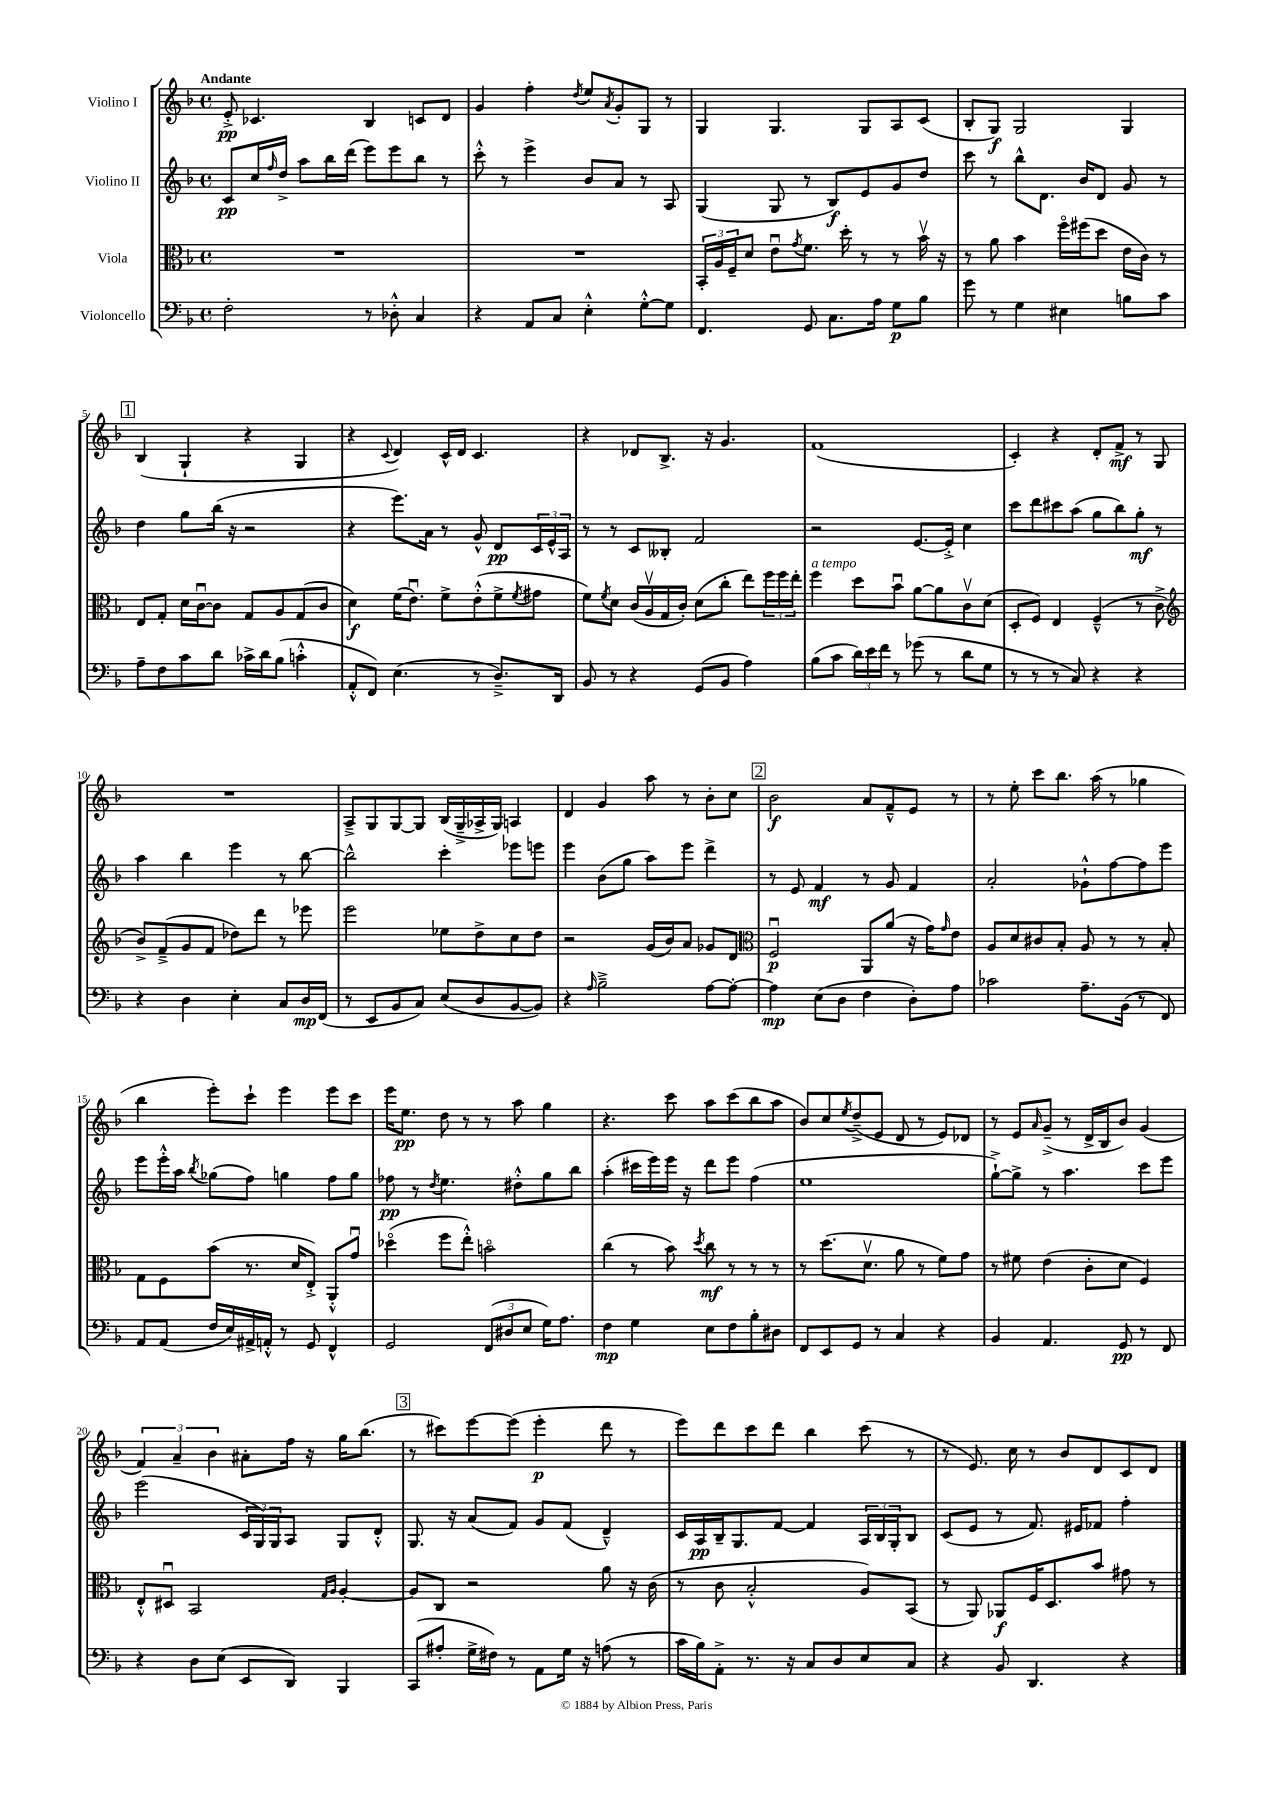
<<
\new StaffGroup <<
\new Staff = "s0" \with { instrumentName = "Violino I" } {
    \clef treble \key f \major \defaultTimeSignature \time 4/4 \tempo "Andante"
    e'8-.->\pp ces'4. bes4 c'8 d'8 |
    g'4 f''4-. \acciaccatura { d''8 } e''8 \acciaccatura { a'8 } g'8-. g8 r8 |
    g4 g4. g8 a8 c'8( |
    bes8-. g8\f) g2 g4 |
    \mark \markup { \box "1" } bes4( g4-! r4 g4 |
    r4 \appoggiatura { c'8 } d'4) c'16-^ d'16 c'4. |
    r4 des'8 bes8.-> r16 g'4. |
    f'1( |
    c'4-.) r4 d'8-. f'8->\mf r8 g8 |
    R1 |
    a8---> g8 g8~ g8 bes16( g16---> aes16-> g16) a4 |
    d'4 g'4 a''8 r8 bes'8-. c''8 |
    \mark \markup { \box "2" } bes'2\f a'8 f'8---^ e'8 r8 |
    r8 e''8-. c'''8 bes''8. a''16( r8 ges''4 |
    bes''4 e'''8-.) c'''8-! e'''4 e'''8 c'''8 |
    e'''16 e''8.\pp d''8 r8 r8 a''8 g''4 |
    r4. c'''8 a''8 c'''8( bes''8 a''8 |
    bes'8) c''8 \acciaccatura { e''8 } d''8--->( e'8 d'8 r8 e'8) des'8 |
    r8 e'8 \grace { a'16 } g'8--->( r8 d'16-> bes16 bes'8) g'4( |
    \tuplet 3/2 { f'4) a'4-- bes'4 } ais'8-. f''16 r16 g''16 bes''8.( |
    \mark \markup { \box "3" } r8 cis'''8) e'''8~ e'''8( e'''4-.\p d'''8 r8 |
    e'''8) d'''8 c'''8 d'''8 bes''4 c'''8( r8 |
    r8 e'8.) c''16 r8 bes'8 d'8 c'8 d'8 \bar "|." |
}
\new Staff = "s1" \with { instrumentName = "Violino II" } {
    \clef treble \key f \major \defaultTimeSignature \time 4/4
    c'8\pp c''16 \grace { f''16 } d''16-> a''8 bes''16 d'''16( e'''8) e'''8 bes''8 r8 |
    c'''8-.-^ r8 e'''4-> bes'8 a'8 r8 a8 |
    g4( g8 r8 bes8\f) e'8 g'8 d''8 |
    c'''8 r8 bes''8-^ d'8. bes'16 d'8 g'8 r8 |
    \mark \markup { \box "1" } d''4 g''8 bes''16( r16 r2 |
    r4 e'''8.) a'16 r8 g'8-^ d'8\pp \tuplet 3/2 { c'16 e'16-^ a16 } |
    r8 r8 c'8 beses8-. f'2 |
    r2 e'8.~ e'16-.-> c''4 |
    c'''8 d'''8 cis'''8 a''8( g''8 bes''8) g''8-.\mf r8 |
    a''4 bes''4 e'''4 r8 bes''8~ |
    bes''2-^ c'''4-. ees'''8 e'''8 |
    e'''4 bes'8( g''8 a''8) e'''8 d'''4-> |
    \mark \markup { \box "2" } r8 e'8 f'4\mf r8 g'8 f'4 |
    a'2-. ges'8-!-^ f''8~ f''8 e'''8 |
    e'''8 e'''16-.-^ a''16 \acciaccatura { bes''8 } ges''8( f''8) g''4 f''8 g''8 |
    fes''8\pp r8 \acciaccatura { d''8 } e''4. dis''8-.-^ g''8 bes''8 |
    a''4-.( cis'''16 e'''16) e'''16 r16 d'''8 e'''8 f''4( |
    e''1 |
    g''8~-!->) g''8-> r8 a''4. c'''8 e'''8 |
    e'''2( \tuplet 3/2 { c'16 g16) g16 } a8 g8 d'8-.-^ |
    \mark \markup { \box "3" } g8. r16 a'8( f'8) g'8 f'8( d'4---^) |
    c'16 a16\pp bes16-- g8. f'8~ f'4 \tuplet 3/2 { a16 bes16 g16-. } bes8 |
    c'8( e'8 r8 f'8.) eis'16 fes'8 f''4-. \bar "|." |
}
\new Staff = "s2" \with { instrumentName = "Viola" } {
    \clef alto \key f \major \defaultTimeSignature \time 4/4
    R1 |
    R1 |
    \tuplet 3/2 { bes,16-. a16 f16-- } d'8 e'8\downbow \acciaccatura { g'8 } f'8. d''16-. r8 r8 bes'16\upbow r16 |
    r8 a'8 bes'4 f''16\flageolet fis''16( d''8 e'16 c'16) r8 |
    \mark \markup { \box "1" } e8 g8-. d'16 c'16~\downbow c'8 g8 a8 g8( c'8 |
    d'4\f) f'16( e'8.\downbow) f'8-> e'8-.-^( f'8-> \acciaccatura { f'8 } gis'8 |
    f'8) \acciaccatura { f'8 } d'8 c'16( a16\upbow g16 c'16-.) d'8( c''8-. e''8) \tuplet 3/2 { f''16 f''16 e''16-. } |
    f''4^\markup { \italic "a tempo" } d''8 bes'8\downbow a'8~ a'8 c'8\upbow d'8( |
    d8-. f8) e4 f4---^( r8 c'8-> |
    \clef treble bes'8->) f'8--->( g'8 f'8 des''8) d'''8 r8 ees'''8 |
    e'''2 ees''8 d''8-> c''8 d''8 |
    r2 g'16( bes'16) a'8 ges'8 d'8 |
    \mark \markup { \box "2" } \clef alto f2\downbow\p a,8 a'8( r16 g'16) \grace { g'16 } e'8 |
    a8 d'8 cis'8 bes8-. a8 r8 r8 bes8-. |
    g8 f8 bes'8( r8. d'16 e8-.->) a,8-.-^ g'8\downbow |
    des''4\flageolet( f''8 e''8-.-^) b'2\flageolet |
    c''4( r8 bes'8) \acciaccatura { d''8 } c''8\mf r8 r8 r8 |
    r8 d''8.( d'8.\upbow a'8 r8 f'8) g'8 |
    r8 fis'8 e'4( c'8-. d'8 f4) |
    e8-.-^ dis8\downbow bes,2 \grace { g16 a16 } a4~-. |
    \mark \markup { \box "3" } a8 c8 r2 a'8 r16 c'16( |
    r8 c'8 bes2-.-^ a8) bes,8( |
    r8 a,8) aes,8\f f16 d8. bes'8 gis'8 r8 \bar "|." |
}
\new Staff = "s3" \with { instrumentName = "Violoncello" } {
    \clef bass \key f \major \defaultTimeSignature \time 4/4
    f2-. r8 des8-.-^ c4 |
    r4 a,8 c8 e4-.-^ g8~-.-^ g8 |
    f,4. g,8 c8. a16 g8\p bes8 |
    g'8 r8 g4 eis4 b8 c'8 |
    \mark \markup { \box "1" } a8-- f8 c'8 d'8 ces'16-> d'16 bes8( c'4-.-^ |
    a,8-.-^ f,8) e4.( r8 d8.--->) d,16 |
    bes,8 r8 r4 g,8( bes,8 a4) |
    bes8( c'8 \tuplet 3/2 { d'16) e'16 f'16 } r8 ges'8( r8 d'8 g8 |
    r8 r8 r8 c8) r4 r4 |
    r4 d4 e4-. c8 d16\mp f,16( |
    r8 e,8 bes,8 c8) e8( d8 bes,8~ bes,8) |
    r4 \grace { a16 } bes2---> a8~ a8~-. |
    \mark \markup { \box "2" } a4\mp e8( d8 f4 d8-.) a8 |
    ces'2 a8.-- bes,16( r8 f,8) |
    a,8 a,8( f16 e16) ais,16-> a,16-.-^ r8 g,8 f,4-^ |
    g,2 \tuplet 3/2 { f,8( dis8 e8 } g16) a8. |
    f4\mp g4 e8 f8 bes8-. dis8 |
    f,8 e,8 g,8 r8 c4 r4 |
    bes,4 a,4. g,8\pp r8 f,8 |
    r4 d8 e8( e,8 d,8) bes,,4 |
    \mark \markup { \box "3" } c,8( ais8-. g16-> fis16) r8 a,8 g16 r16 a8( r8 |
    c'16 bes16) a,8-.-> r8. r16 c8 d8 e8 c8 |
    r4 bes,8 d,4. r4 \bar "|." |
}
>>
>>
